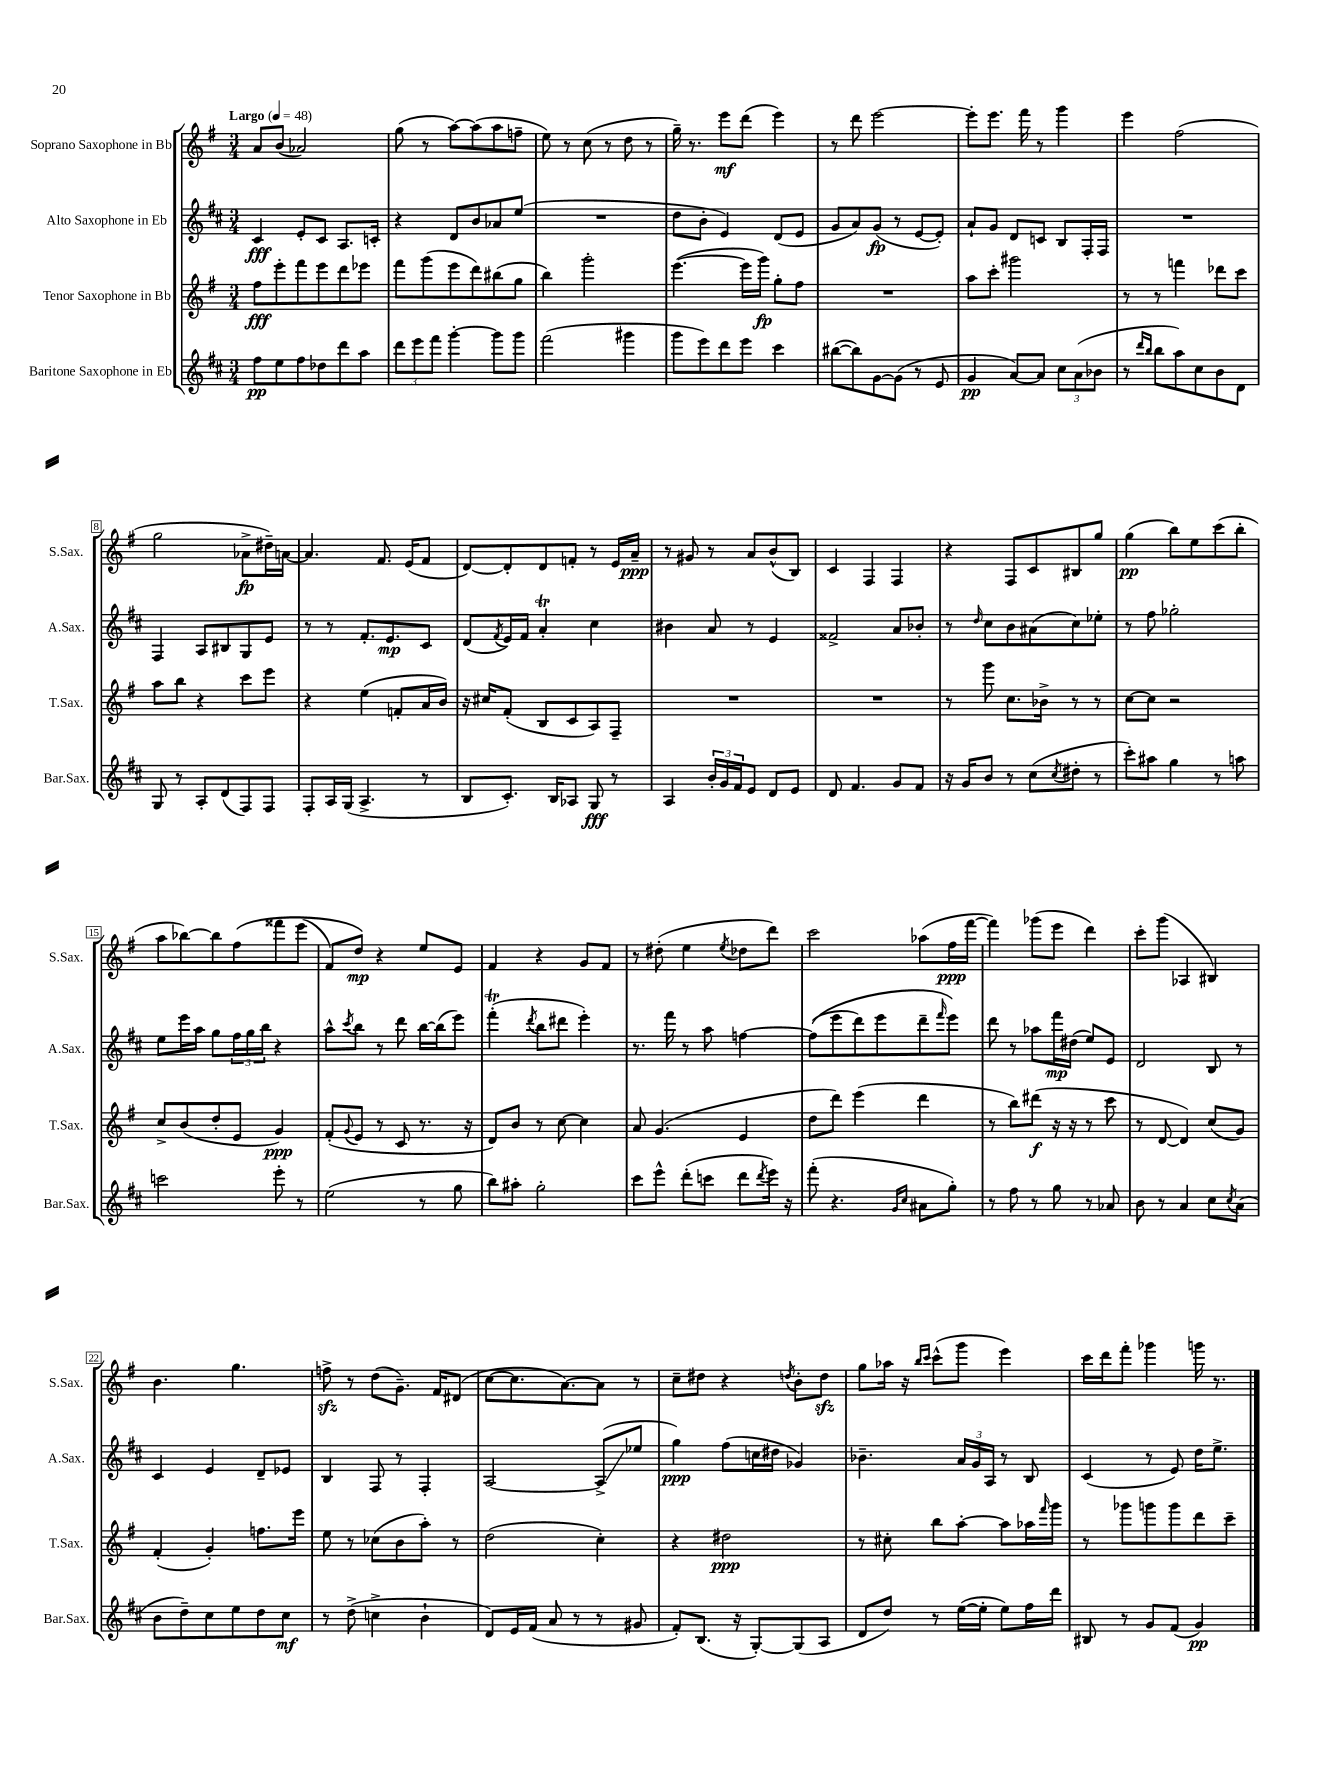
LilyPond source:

<<
\new StaffGroup <<
\new Staff = "s0" \with { instrumentName = "Soprano Saxophone in Bb" shortInstrumentName = "S.Sax." } {
    \clef treble \key g \major \numericTimeSignature \time 3/4 \tempo "Largo" 4 = 48
    a'8 b'8( aes'2) |
    g''8( r8 a''8~) a''8( a''8 f''8-- |
    e''8) r8 c''8( r8 d''8 r8 |
    g''16--) r8. e'''8\mf d'''8( e'''4) |
    r8 d'''8 e'''2~ |
    e'''8-. e'''8. fis'''16 r8 g'''4 |
    e'''4 fis''2( |
    g''2 aes'8->\fp dis''16--) a'16~ |
    a'4. fis'8. e'16( fis'8 |
    d'8~) d'8-. d'8 f'8-. r8 e'16 a'16--\ppp |
    r8 gis'8 r8 a'8 b'8-^( b8) |
    c'4 fis4 fis4 |
    r4 fis8 c'8 bis8 g''8 |
    g''4\pp( b''8) e''8 c'''8( b''8-. |
    a''8 bes''8~) bes''8 fis''8\( fisis'''8 e'''8( |
    fis'8) d''8\mp\) r4 e''8 e'8 |
    fis'4 r4 g'8 fis'8 |
    r8 dis''8-.( e''4 \acciaccatura { e''8 } des''8 d'''8) |
    c'''2 aes''8( fis''16\ppp fis'''16~ |
    fis'''4) ges'''8( e'''8 d'''4) |
    c'''8-. g'''8( aes4 bis4) |
    b'4. g''4. |
    f''8->\sfz r8 d''8( g'8.--) fis'16 dis'8( |
    c''8~ c''8. a'8.~) a'8 r8 |
    c''8-- dis''8 r4 \acciaccatura { d''8 } b'8-. d''8\sfz |
    g''8 aes''16 r16 \grace { b''16 c'''16 } c'''8-^( g'''8 e'''4) |
    c'''16 d'''16 fis'''8-. ges'''4 g'''16 r8. \bar "|." |
}
\new Staff = "s1" \with { instrumentName = "Alto Saxophone in Eb" shortInstrumentName = "A.Sax." } {
    \clef treble \key d \major \numericTimeSignature \time 3/4
    cis'4\fff e'8-. cis'8 a8. c'16-. |
    r4 d'8 b'8 aes'8 e''8( |
    R2. |
    d''8 b'8-. e'4) d'8( e'8 |
    g'8 a'8) g'8\fp( r8 e'8~ e'8-.) |
    a'8-! g'8 d'8 c'8 b8 fis16-. fis16 |
    R2. |
    fis4 a8 bis8 g8 e'8 |
    r8 r8 fis'8.-. e'8.\mp cis'8 |
    d'8( \acciaccatura { fis'8 } e'16) fis'16 a'4-.\trill cis''4 |
    bis'4 a'8 r8 e'4 |
    fisis'2-> a'8 bes'8-. |
    r8 \grace { d''16 } cis''8 b'8 ais'8( cis''8) ees''8-. |
    r8 fis''8 ges''2-. |
    e''8 e'''16 a''16 g''8 \tuplet 3/2 { fis''16 g''16 b''16 } r4 |
    a''8-^ \acciaccatura { cis'''8 } b''8 r8 d'''8 b''16~ b''16( e'''8) |
    fis'''4-.\trill( \acciaccatura { d'''8 } b''8 dis'''8 e'''4-.) |
    r8. fis'''16 r8 a''8 f''4~ |
    f''8(\( e'''8 d'''8) e'''8 d'''8-- \grace { fis'''16 } e'''8\) |
    d'''8 r8 aes''8 fis'''16\mp dis''16( e''8) e'8 |
    d'2 b8 r8 |
    cis'4 e'4 d'8-- ees'8 |
    b4 fis8 r8 fis4-. |
    a2~ a8->\glissando( ees''8 |
    g''4\ppp) fis''8( c''16 dis''16 ges'4) |
    bes'4.-- \tuplet 3/2 { a'16 g'16 a16 } r8 b8 |
    cis'4( r8 e'8) d''16 e''8.-> \bar "|." |
}
\new Staff = "s2" \with { instrumentName = "Tenor Saxophone in Bb" shortInstrumentName = "T.Sax." } {
    \clef treble \key g \major \numericTimeSignature \time 3/4
    fis''8\fff e'''8-. fis'''8 e'''8 d'''8 ees'''8 |
    fis'''8 g'''8( e'''8 d'''8) bis''8( g''8 |
    b''4) g'''2-. |
    e'''4.~( e'''16 g'''16\fp) g''8-. fis''8 |
    R2. |
    a''8 c'''8-. gis'''2 |
    r8 r8 f'''4 des'''8 c'''8 |
    a''8 b''8 r4 c'''8 e'''8 |
    r4 e''4( f'8-. a'16 b'16) |
    r16 cis''16 fis'8-.( b8 c'8 a8) fis8-- |
    R2. |
    R2. |
    r8 g'''8 c''8. bes'16-> r8 r8 |
    c''8~ c''8 r2 |
    c''8-> b'8( d''8-. e'8 g'4\ppp) |
    fis'8-.( \appoggiatura { g'8 } e'8 r8 c'8 r8. r16 |
    d'8) b'8 r8 c''8~ c''4 |
    a'8 g'4.( e'4 |
    d''8 d'''8) e'''4( d'''4 |
    r8 b''8) dis'''8\f( r16 r16 r8 c'''8 |
    r8 d'8~ d'4) c''8( g'8) |
    fis'4-.( g'4-.) f''8. e'''16 |
    e''8 r8 ces''8( b'8 a''8-.) r8 |
    d''2( c''4-.) |
    r4 dis''2\ppp |
    r8 cis''8-. b''8 a''8~-. a''8 aes''16 \grace { fis'''16 } g'''16 |
    r8 ges'''8 g'''8 g'''8 d'''8 c'''8-- \bar "|." |
}
\new Staff = "s3" \with { instrumentName = "Baritone Saxophone in Eb" shortInstrumentName = "Bar.Sax." } {
    \clef treble \key d \major \numericTimeSignature \time 3/4
    fis''8\pp e''8 fis''8 des''8 d'''8 a''8 |
    \tuplet 3/2 { d'''8 e'''8 fis'''8 } g'''4~-. g'''8 g'''8 |
    fis'''2( gis'''4 |
    g'''8 e'''8) d'''8 e'''8 cis'''4 |
    bis''8~( bis''8) g'8~ g'8( r8 e'8 |
    g'4\pp a'8~) a'8 \tuplet 3/2 { cis''8 a'8( bes'8 } |
    r8 \grace { d'''16 b''16 } b''8 a''8) cis''8 b'8 d'8 |
    g8 r8 a8-. d'8( fis8) fis8 |
    fis8-. a16 g16( a4.-> r8 |
    b8 cis'8.-.) b16 aes8 g8\fff r8 |
    a4 \tuplet 3/2 { b'16-. g'16 fis'16 } e'8 d'8 e'8 |
    d'8 fis'4. g'8 fis'8 |
    r16 g'16 b'8 r8 cis''8( \acciaccatura { cis''8 } dis''8-. r8 |
    cis'''8-.) ais''8 g''4 r8 a''8 |
    c'''2 e'''8-. r8 |
    e''2( r8 g''8 |
    b''8) ais''8-. g''2-. |
    cis'''8 e'''8-^ d'''8-.( c'''8 d'''8 \acciaccatura { d'''8 } e'''16) r16 |
    fis'''8-.( r4. \grace { g'16 cis''16 } ais'8 g''8-.) |
    r8 fis''8 r8 g''8 r8 aes'8 |
    b'8 r8 a'4 cis''8 \acciaccatura { cis''8 } a'8( |
    b'8 d''8--) cis''8 e''8 d''8 cis''8\mf |
    r8 d''8->( c''4-> b'4-! |
    d'8) e'16 fis'16( a'8 r8 r8 gis'8 |
    fis'8-.) b8.( r16 g8~-.) g8( a8 |
    d'8 d''8) r8 e''16~( e''16-. e''8) fis''16 d'''16 |
    bis8 r8 g'8 fis'8( g'4\pp) \bar "|." |
}
>>
>>
\layout { \context { \Score \override BarNumber.stencil = #(make-stencil-boxer 0.1 0.3 ly:text-interface::print) } }
